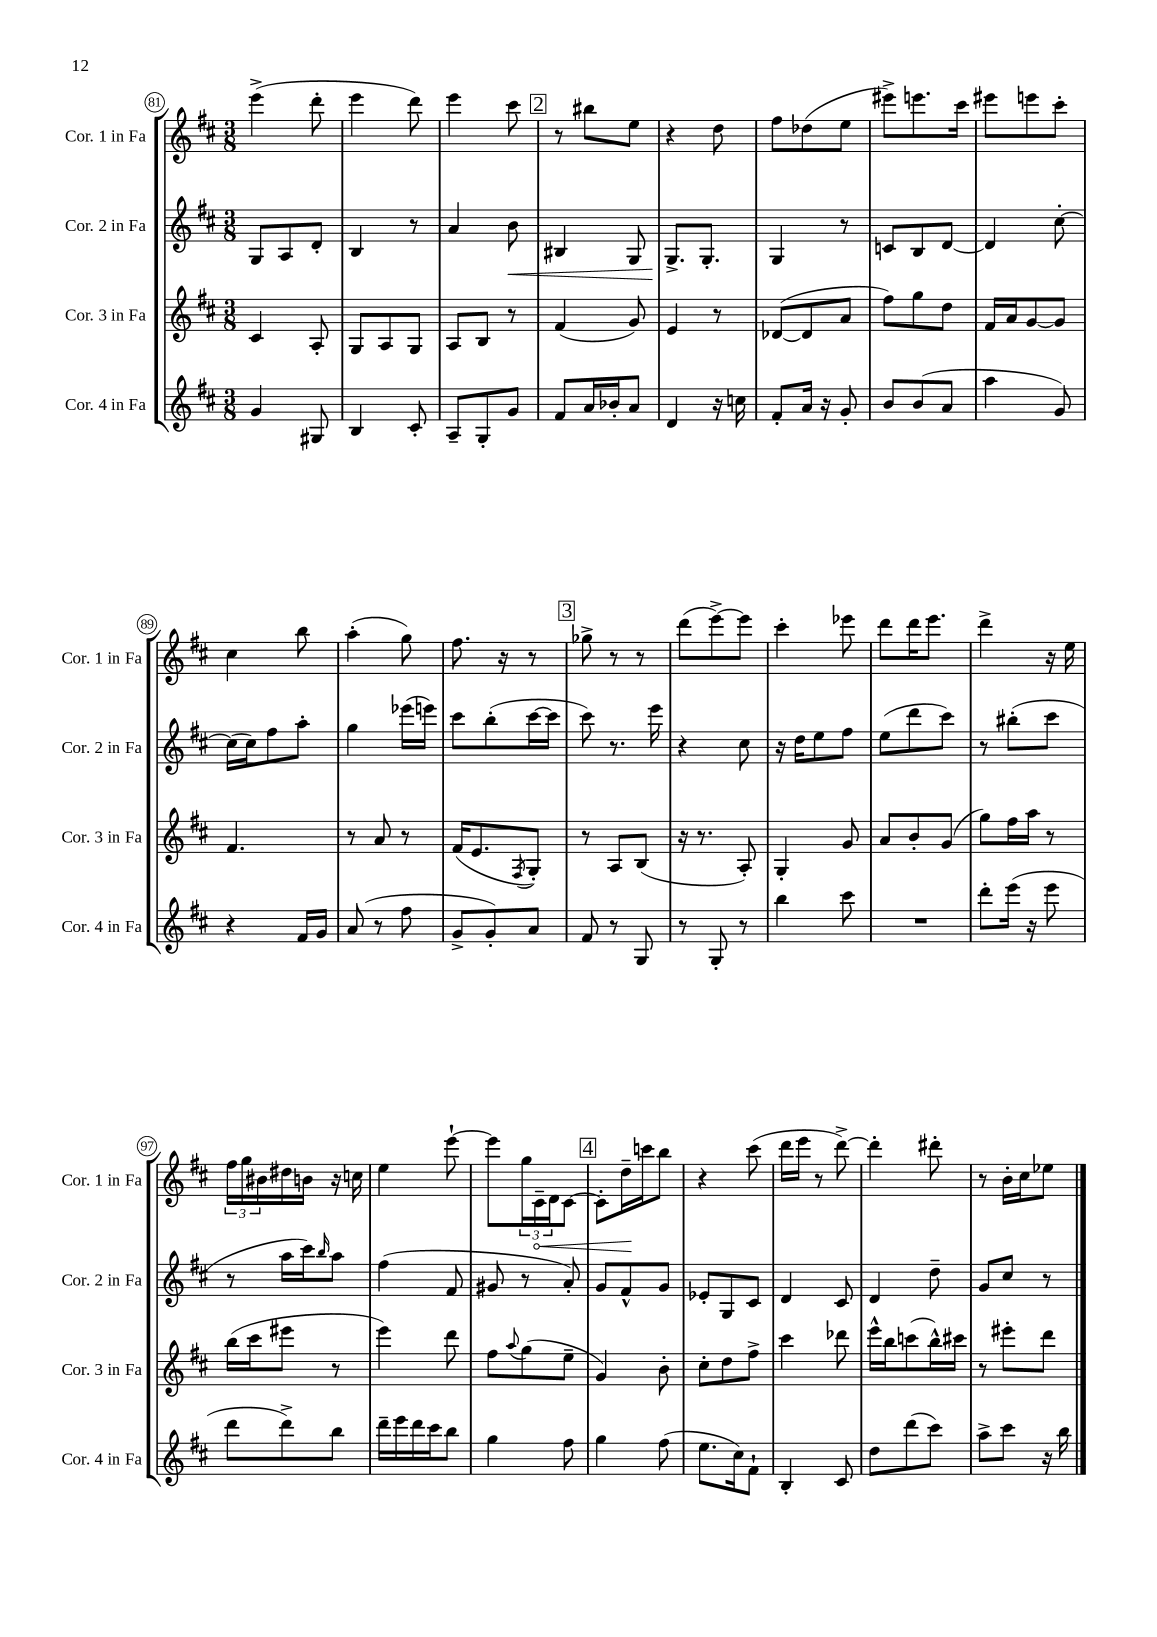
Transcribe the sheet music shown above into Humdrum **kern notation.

**kern	**kern	**kern	**dynam	**kern	**dynam
*part4	*part3	*part2	*part2	*part1	*part1
*staff4	*staff3	*staff2	*staff2	*staff1	*staff1
*I"Cor. 4 in Fa	*I"Cor. 3 in Fa	*I"Cor. 2 in Fa	*	*I"Cor. 1 in Fa	*
*I'Cor. 4 in Fa	*I'Cor. 3 in Fa	*I'Cor. 2 in Fa	*	*I'Cor. 1 in Fa	*
*clefG2	*clefG2	*clefG2	*	*clefG2	*
*k[f#c#]	*k[f#c#]	*k[f#c#]	*	*k[f#c#]	*
*M3/8	*M3/8	*M3/8	*	*M3/8	*
=81	=81	=81	=81	=81	=81
4g/	4c#/	8G/L	.	(4eee^\	.
.	.	8A/	.	.	.
8G#X/	8A'/	8d'/J	.	8ddd'\	.
=82	=82	=82	=82	=82	=82
4B/	8G/L	4B/	.	4eee\	.
.	8A/	.	.	.	.
8c#'/	8G/J	8r	.	8ddd\)	.
=83	=83	=83	=83	=83	=83
8A~/L	8A/L	4a/	.	4eee\	.
8G'/	8B/J	.	.	.	.
!	!	!	!LO:HP:b	!	!
8g/J	8r	8b\	<	8ccc#\	.
!!LO:REH:place=s1:t=2
=84	=84	=84	=84	=84	=84
8f#/L	(4f#/	4B#X/	.	8r	.
16a/L	.	.	.	8bb#X\L	.
16b-X'/J	.	.	.	.	.
8a/J	8g/)	8G/	.	8ee\J	.
=85	=85	=85	=85	=85	=85
4d/	4e/	8.G^/L	.	4r	.
.	.	8.G'/J	[	.	.
16r	8r	.	.	8dd\	.
16ccn\	.	.	.	.	.
=86	=86	=86	=86	=86	=86
8f#'/L	([8d-X/L	4G/	.	8ff#\L	.
16a/Jk	8d-/]	.	.	(8dd-X\	.
16r	.	.	.	.	.
8g'/	8a/J	8r	.	8ee\J	.
=87	=87	=87	=87	=87	=87
8b/L	8ff#\L)	8cn/L	.	8eee#X^\L)	.
(8b/	8gg\	8B/	.	8.eeen\	.
8a/J	8dd\J	[8d/J	.	.	.
.	.	.	.	16ccc#\Jk	.
=88	=88	=88	=88	=88	=88
4aa\	16f#/LL	4d/]	.	8eee#X\L	.
.	16a/J	.	.	.	.
.	[8g/	.	.	8eeen\	.
8g/)	8g/J]	[8cc#'\	.	8ccc#'\J	.
!!LO:LB:g=z
=89	=89	=89	=89	=89	=89
4r	4.f#/	(16cc#\LL]	.	4cc#\	.
.	.	16cc#\J)	.	.	.
.	.	8ff#\	.	.	.
16f#/LL	.	8aa'\J	.	8bb\	.
16g/JJ	.	.	.	.	.
=90	=90	=90	=90	=90	=90
(8a/	8r	4gg\	.	(4aa'\	.
8r	8a/	.	.	.	.
8ff#\	8r	(16eee-X\LL	.	8gg\)	.
.	.	16eeen\JJ)	.	.	.
=91	=91	=91	=91	=91	=91
8g^/L	(16f#/KL	8ccc#\L	.	8.ff#\	.
.	8.e/	.	.	.	.
8g'/)	.	(8bb'\	.	.	.
.	.	.	.	16r	.
.	8qF#/	.	.	.	.
8a/J	8G'/J)	[16ccc#\L	.	8r	.
.	.	16ccc#\JJ]	.	.	.
!!LO:REH:place=s1:t=3
=92	=92	=92	=92	=92	=92
8f#/	8r	8ccc#\)	.	8gg-X^\	.
8r	8A/L	8.r	.	8r	.
8G/	(8B/J	.	.	8r	.
.	.	16eee\	.	.	.
=93	=93	=93	=93	=93	=93
8r	16r	4r	.	(8ddd\L	.
.	8.r	.	.	.	.
8G'/	.	.	.	[8eee^\)	.
8r	8A'/)	8cc#\	.	8eee\J]	.
=94	=94	=94	=94	=94	=94
4bb\	4G'/	16r	.	4ccc#'\	.
.	.	16dd\KL	.	.	.
.	.	8ee\	.	.	.
8ccc#\	8g/	8ff#\J	.	8eee-X\	.
=95	=95	=95	=95	=95	=95
4.r	8a/L	(8ee\L	.	8ddd\L	.
.	8b'/	8ddd\	.	16ddd\K	.
.	.	.	.	8.eee\J	.
.	(8g/J	8ccc#\J)	.	.	.
=96	=96	=96	=96	=96	=96
8ddd'\L	8gg\L)	8r	.	4ddd^\	.
(16eee\Jk	16ff#\L	(8bb#X'\L	.	.	.
16r	16aa\JJ	.	.	.	.
8eee\	8r	8ccc#\J	.	16r	.
.	.	.	.	16ee\	.
!!LO:LB:g=z
=97	=97	=97	=97	=97	=97
8ddd\L	(16bb\LL	8r	.	24ff#\LL	.
.	.	.	.	24gg\	.
.	16ccc#\J	.	.	.	.
.	.	.	.	24b#X\	.
8ddd^\)	8eee#X\J	16aa\LL	.	16dd#X\	.
.	.	16ccc#\J)	.	16bn\JJ	.
.	.	16qqbb/	.	.	.
8bb\J	8r	8aa\J	.	16r	.
.	.	.	.	16ccn\	.
=98	=98	=98	=98	=98	=98
16ddd~\LL	4eee\)	(4ff#\	.	4ee\	.
16eee\	.	.	.	.	.
16ddd\	.	.	.	.	.
16ccc#\J	.	.	.	.	.
8bb\J	8ddd\	8f#/	.	[8eee`\	.
=99	=99	=99	=99	=99	=99
4gg\	8ff#\L	8g#X/	.	8eee\L]	.
.	8qqaa/	.	.	.	.
.	(8gg\	8r	.	24gg\L	.
!	!	!	!	!	!LO:HP:b
.	.	.	.	24c#~\	<
.	.	.	.	24d\J	.
8ff#\	8ee~\J	8a'/)	.	[8c#\J	.
!!LO:REH:place=s1:t=4
=100	=100	=100	=100	=100	=100
4gg\	4g/)	8g/L	.	8c#'\L]	.
.	.	8f#^^/	.	16dd~\L	.
.	.	.	.	16cccn\J	[
(8ff#\	8b'\	8g/J	.	8bb\J	.
=101	=101	=101	=101	=101	=101
8.ee\L	8cc#'\L	8e-X'/L	.	4r	.
.	8dd\	8G/	.	.	.
16cc#\k)	.	.	.	.	.
8f#`\J	8ff#^\J	8c#/J	.	(8ccc#\	.
=102	=102	=102	=102	=102	=102
4B'/	4ccc#\	4d/	.	16ddd\LL	.
.	.	.	.	16eee\JJ	.
.	.	.	.	8r	.
8c#/	8ddd-X\	8c#/	.	[8ddd^\)	.
=103	=103	=103	=103	=103	=103
8dd\L	16eee^^\LL	4d/	.	4ddd'\]	.
.	16bb\J	.	.	.	.
(8ddd\	(8cccn\	.	.	.	.
8ccc#\J)	16bb^^\L)	8dd~\	.	8ddd#X'\	.
.	16ccc#X\JJ	.	.	.	.
=104	=104	=104	=104	=104	=104
8aa^\L	8r	8g/L	.	8r	.
8ccc#\J	8eee#X'\L	8cc#/J	.	16b'\LL	.
.	.	.	.	16cc#\J	.
16r	8ddd\J	8r	.	8ee-X\J	.
16bb\	.	.	.	.	.
==	==	==	==	==	==
*-	*-	*-	*-	*-	*-
